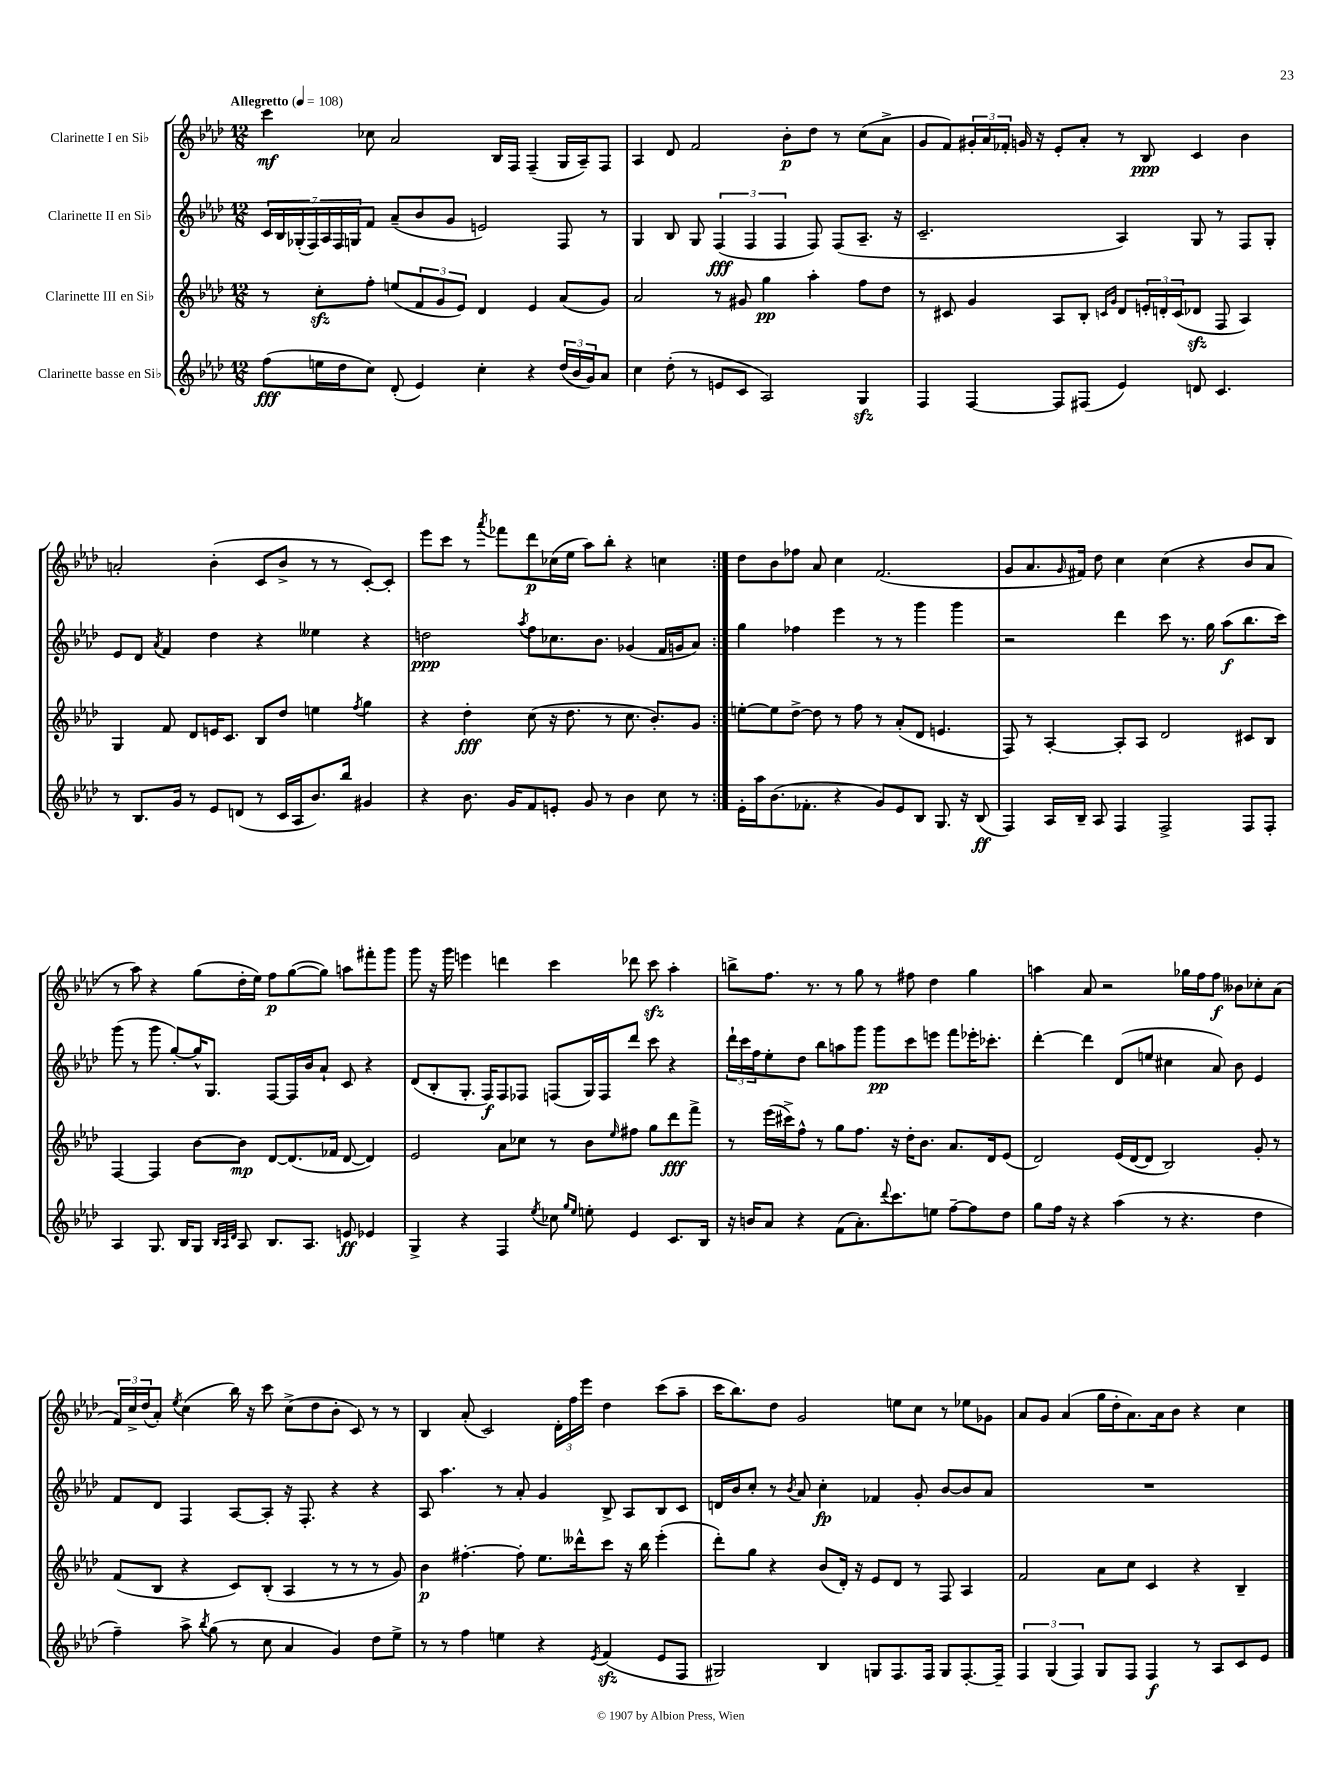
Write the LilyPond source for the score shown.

<<
\new StaffGroup <<
\new Staff = "s0" \with { instrumentName = "Clarinette I en Sib" } {
    \clef treble \key aes \major \numericTimeSignature \time 12/8 \tempo "Allegretto" 4 = 108
    \repeat volta 2 { c'''4\mf ces''8 aes'2 bes16 f16 f4--( g16 aes16--) f8 |
    aes4 des'8 f'2 bes'8-.\p des''8 r8 c''8( aes'8-> |
    g'8 f'8) \tuplet 3/2 { gis'16-. aes'16 fes'16-. } g'16 r16 ees'8-. aes'8-. r8 bes8\ppp c'4 bes'4 |
    a'2-. bes'4-.( c'8 bes'8-> r8 r8 c'8~-.) c'8-. |
    ees'''8 c'''8 r8 \acciaccatura { aes'''8 } fes'''8 des'''8\p ces''16( ees''16 aes''8) bes''8-. r4 c''4 | }
    des''8 bes'8 fes''8 aes'8 c''4 f'2.( |
    g'8 aes'8. \grace { g'16 } fis'16) des''8 c''4 c''4( r4 bes'8 aes'8 |
    r8 aes''8) r4 g''8( des''16-. ees''16) f''8\p g''8~( g''8) a''8 fis'''8-. g'''8 |
    g'''8 r16 g'''16 e'''4 d'''4 c'''4 des'''8 c'''8\sfz aes''4-. |
    b''8-> f''8. r8. r8 g''8 r8 fis''8 des''4 g''4 |
    a''4 aes'8 r2 ges''16 f''16 f''8\f beses'8 ces''8-. aes'8( |
    \tuplet 3/2 { f'16) c''16-> des''16( } aes'8-.) \acciaccatura { ees''8 } c''4( bes''16) r16 c'''8 c''8->( des''8 bes'8-. c'8) r8 r8 |
    bes4 aes'8-.( c'2) \tuplet 3/2 { des'16-. f''16 ees'''16 } des''4 c'''8( aes''8-- |
    c'''16 bes''8.) des''8 g'2 e''8 c''8 r8 ees''8 ges'8 |
    aes'8 g'8 aes'4( g''16 des''16-. aes'8.) aes'16 bes'8 r4 c''4 \bar "|." |
}
\new Staff = "s1" \with { instrumentName = "Clarinette II en Sib" } {
    \clef treble \key aes \major \numericTimeSignature \time 12/8
    \repeat volta 2 { \tuplet 7/4 { c'16 bes16 ges16-.( f16) aes16 f16 g16 } f'8 aes'8--( bes'8 g'8 e'2) f8 r8 |
    g4 bes8 g8 \tuplet 3/2 { f4\fff( f4 f4 } f8) f8( aes8.-- r16 |
    c'2.-- aes4) g8 r8 f8 g8-. |
    ees'8 des'8 \acciaccatura { aes'8 } f'4 des''4 r4 eeses''4 r4 |
    d''2\ppp \acciaccatura { aes''8 } f''8 ces''8. bes'8. ges'4( f'16 g'16 aes'8) | }
    g''4 fes''4 ees'''4 r8 r8 g'''4 g'''4 |
    r2 des'''4 c'''8 r8. g''16 aes''8\f( bes''8. c'''16) |
    g'''8( r8 g'''8 g''8~-.) g''16-^ g8. f8~ f16 bes'16 aes'8-! c'8 r4 |
    des'8( bes8-. g8.-. f16\f) f8 fes8 f8( g16) f16 des'''8 c'''8 r4 |
    \tuplet 3/2 { des'''16-! c'''16 f''16 } ees''8-. des''8 bes''8 a''8 g'''8 g'''8\pp c'''8 e'''8 f'''8 ees'''16-. ces'''8.-. |
    des'''4~-. des'''4 des'8( e''8 cis''4 aes'8) bes'8 ees'4 |
    f'8 des'8 f4 aes8~ aes8-. r16 f8.-. r4 r4 |
    aes8 aes''4. r8 aes'8-. g'4 bes8-> aes8 bes8 c'8 |
    d'16 bes'16 c''8-. r8 \acciaccatura { bes'8 } aes'8 c''4-.\fp fes'4 g'8-. bes'8~ bes'8 aes'8 |
    R1. \bar "|." |
}
\new Staff = "s2" \with { instrumentName = "Clarinette III en Sib" } {
    \clef treble \key aes \major \numericTimeSignature \time 12/8
    \repeat volta 2 { r8 c''8-.\sfz f''8-. e''8( \tuplet 3/2 { f'8 g'8 ees'8) } des'4 ees'4 aes'8( g'8) |
    aes'2 r8 gis'8 g''4\pp aes''4-. f''8 des''8 |
    r8 cis'8 g'4 aes8 bes8-. \grace { c'16 g'16 } des'8 \tuplet 3/2 { e'16-. d'16-. c'16( } des'8\sfz f8 aes4) |
    g4 f'8 des'8 e'16 c'8. bes8 des''8 e''4 \acciaccatura { f''8 } g''4 |
    r4 des''4-.\fff c''8( r16 des''8. r8 c''8. bes'8.-.) g'8 | }
    e''8~-. e''8 des''8~-> des''8 r8 f''8 r8 aes'8-.( des'8 e'4. |
    f8) r8 aes4~-. aes8-. aes8 des'2 cis'8 bes8 |
    f4~ f4 bes'8~ bes'8\mp des'8~ des'8.( fes'16 des'8~ des'4) |
    ees'2 aes'8 ces''8 r8 bes'8 \grace { ees''16 } fis''8 g''8 des'''8\fff f'''8-> |
    r8 ees'''16( cis'''16->) f''8-^ r8 g''8 f''8. r16 des''16-. bes'8. aes'8. des'16 ees'8( |
    des'2) ees'16( des'16~ des'8 bes2) g'8-. r8 |
    f'8( bes8 r4 c'8) bes8-.( aes4 r8 r8 r8 g'8) |
    bes'4\p fis''4.~-. fis''8-. ees''8. deses'''16-^ c'''8 r16 bes''16 ees'''4-.( |
    des'''8-.) g''8 r4 bes'8( des'16-.) r16 ees'8 des'8 r8 f8 aes4 |
    f'2 aes'8 c''8 c'4 r4 bes4-- \bar "|." |
}
\new Staff = "s3" \with { instrumentName = "Clarinette basse en Sib" } {
    \clef treble \key aes \major \numericTimeSignature \time 12/8
    \repeat volta 2 { f''8\fff( e''16 des''16 c''8) des'8-.( ees'4) c''4-. r4 \tuplet 3/2 { des''16( bes'16 g'16) } aes'8 |
    c''4 des''8-.( r8 e'8 c'8 aes2) g4\sfz |
    f4 f4~ f8 fis8( ees'4) d'8 c'4. |
    r8 bes8. g'16 r8 ees'8 d'8( r8 c'16 aes16 bes'8.) bes''16 gis'4 |
    r4 bes'8. g'16 f'8 e'8-. g'8 r8 bes'4 c''8 r8 | }
    ees'16-. aes''16 bes'8.( fes'8.-. r4 g'8) ees'8 bes8 g8. r16 bes8\ff( |
    f4) aes16 bes16-- aes8 f4 f2-> f8 f8-. |
    aes4 g8. bes16 g8 \grace { bes32 aes32 des'32 } aes8 bes8. aes8. e'8\ff ees'4 |
    g4-> r4 f4 \acciaccatura { ees''8 } ces''8 \grace { g''16 ees''16 } e''8-. ees'4 c'8. bes16 |
    r16 b'16 aes'8 r4 f'8( aes'8.-.) \appoggiatura { des'''8 } c'''8. e''8 f''8~-- f''8 des''8 |
    g''8 f''16 r16 r4 aes''4( r8 r4. des''4 |
    f''4--) aes''8-> \acciaccatura { bes''8 } g''8( r8 c''8 aes'4 g'4) des''8 ees''8-> |
    r8 r8 f''4 e''4 r4 \acciaccatura { ees'8 } f'4\sfz( ees'8 f8 |
    gis2) bes4 g8 f8. f16 g8 f8.~-. f16-- |
    \tuplet 3/2 { f4 g4( f4) } g8 f8 f4\f r8 aes8 c'8 ees'8 \bar "|." |
}
>>
>>
\layout { \context { \Score \remove "Bar_number_engraver" } }
